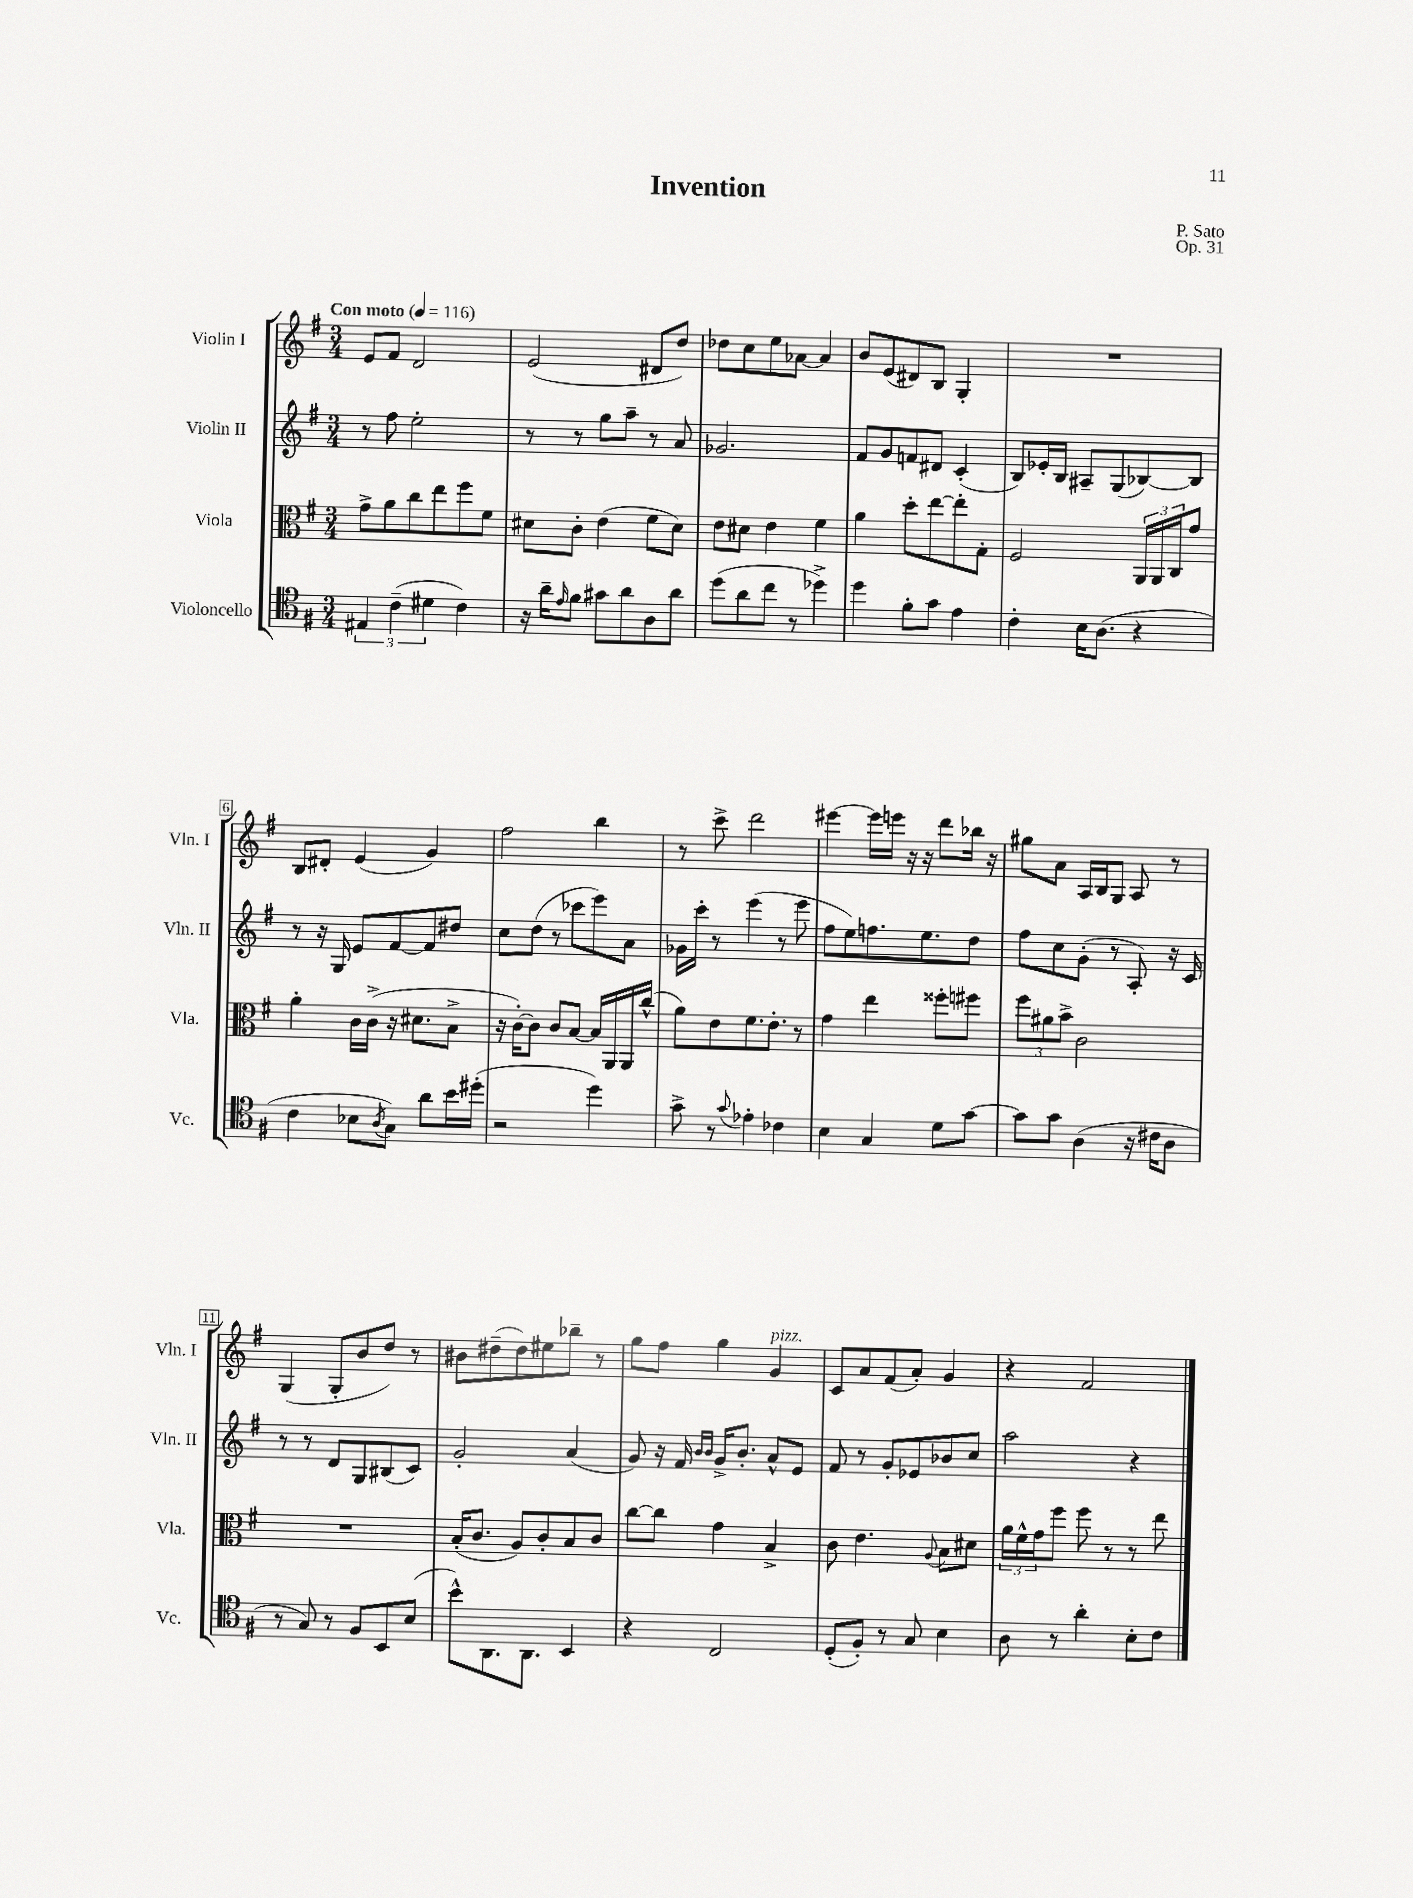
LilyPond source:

\header { title = "Invention" composer = "P. Sato" opus = "Op. 31" }
<<
\new StaffGroup <<
\new Staff = "s0" \with { instrumentName = "Violin I" shortInstrumentName = "Vln. I" } {
    \clef treble \key g \major \numericTimeSignature \time 3/4 \tempo "Con moto" 4 = 116
    e'8 fis'8 d'2 |
    e'2( dis'8 d''8) |
    des''8 c''8 e''8 aes'8~ aes'4 |
    b'8 e'8( dis'8) b8 g4-. |
    R2. |
    b8 dis'8-. e'4( g'4) |
    fis''2 b''4 |
    r8 c'''8-> d'''2 |
    eis'''4~ eis'''16 e'''16 r16 r16 d'''8 bes''16 r16 |
    gis''8 a'8 a16 b16 g8 a8 r8 |
    g4( g8-. b'8 d''8) r8 |
    bis'8 dis''8--( dis''8) eis''8 bes''8-- r8 |
    g''8 fis''8 g''4 g'4^\markup { \italic "pizz." } |
    c'8 a'8 fis'8( a'8-.) g'4 |
    r4 fis'2 \bar "|." |
}
\new Staff = "s1" \with { instrumentName = "Violin II" shortInstrumentName = "Vln. II" } {
    \clef treble \key g \major \numericTimeSignature \time 3/4
    r8 fis''8 e''2-. |
    r8 r8 g''8 a''8-- r8 a'8 |
    ges'2. |
    fis'8 g'8 f'8 dis'8 c'4-.( |
    b8) ees'16-. b16 ais8-- g8( bes8~) bes8 |
    r8 r16 g16 e'8 fis'8~ fis'8 dis''8 |
    c''8 d''8( r8 ces'''8 e'''8) a'8 |
    ges'16 c'''16-. r8 e'''4( r8 e'''8 |
    fis''8 e''8) f''8. e''8. d''8 |
    fis''8 c''8 g'8-.( r8 a8-.) r16 c'16 |
    r8 r8 d'8 g8 bis8( c'8) |
    g'2-. a'4( |
    g'8) r16 fis'16 \grace { b'16 b'16 } g'16-> b'8.-. a'8-^ e'8 |
    fis'8 r8 g'8-. ees'8 bes'8 c''8 |
    a''2 r4 \bar "|." |
}
\new Staff = "s2" \with { instrumentName = "Viola" shortInstrumentName = "Vla." } {
    \clef alto \key g \major \numericTimeSignature \time 3/4
    g'8-> a'8 c''8 e''8 fis''8 fis'8 |
    dis'8 c'8-. e'4( fis'8 dis'8) |
    e'8 dis'8 e'4 fis'4 |
    a'4 d''8-. e''8~ e''8-. g8-. |
    fis2 \tuplet 3/2 { a,16 a,16 c16 } g'8 |
    a'4-. c'16 c'16->( r16 dis'8. b8-> |
    r16 c'16~-.) c'8 c'8 b8~ b16 a,16 a,16 c''16-^( |
    a'8) e'8 fis'8. e'8.-. r8 |
    g'4 e''4 fisis''8-. fis''8 |
    \tuplet 3/2 { fis''8 ais'8 b'8-> } c'2 |
    R2. |
    b16-.( c'8. a8) c'8-. b8 c'8 |
    c''8~ c''8 g'4 b4-> |
    c'8 e'4. \appoggiatura { a8 } b8 dis'8 |
    \tuplet 3/2 { a'16 fis'16-^ g'16 } fis''8 fis''8 r8 r8 e''8 \bar "|." |
}
\new Staff = "s3" \with { instrumentName = "Violoncello" shortInstrumentName = "Vc." } {
    \clef tenor \key g \major \numericTimeSignature \time 3/4
    \tuplet 3/2 { eis4 c'4--( dis'4 } c'4) |
    r16 a'16-- \grace { e'16 } fis'8 gis'8 a'8 a8 a'8 |
    d''8( a'8 c''8 r8 des''4->) |
    d''4 fis'8-. g'8 e'4 |
    c'4-. b16 a8.( r4 |
    c'4 bes8 \acciaccatura { a8 } g8) a'8 b'16 dis''16-.( |
    r2 d''4) |
    g'8-> r8 \appoggiatura { g'8 } ees'4-. ces'4 |
    b4 g4 d'8 g'8~ |
    g'8 g'8 a4( r16 cis'16 a8 |
    r8 g8) r8 fis8 b,8 b8( |
    b'8-^) a,8. a,8. b,4 |
    r4 c2 |
    d8-.( fis8-.) r8 g8 b4 |
    a8 r8 a'4-. b8-. c'8 \bar "|." |
}
>>
>>
\layout { \context { \Score \override BarNumber.stencil = #(make-stencil-boxer 0.1 0.3 ly:text-interface::print) } }
